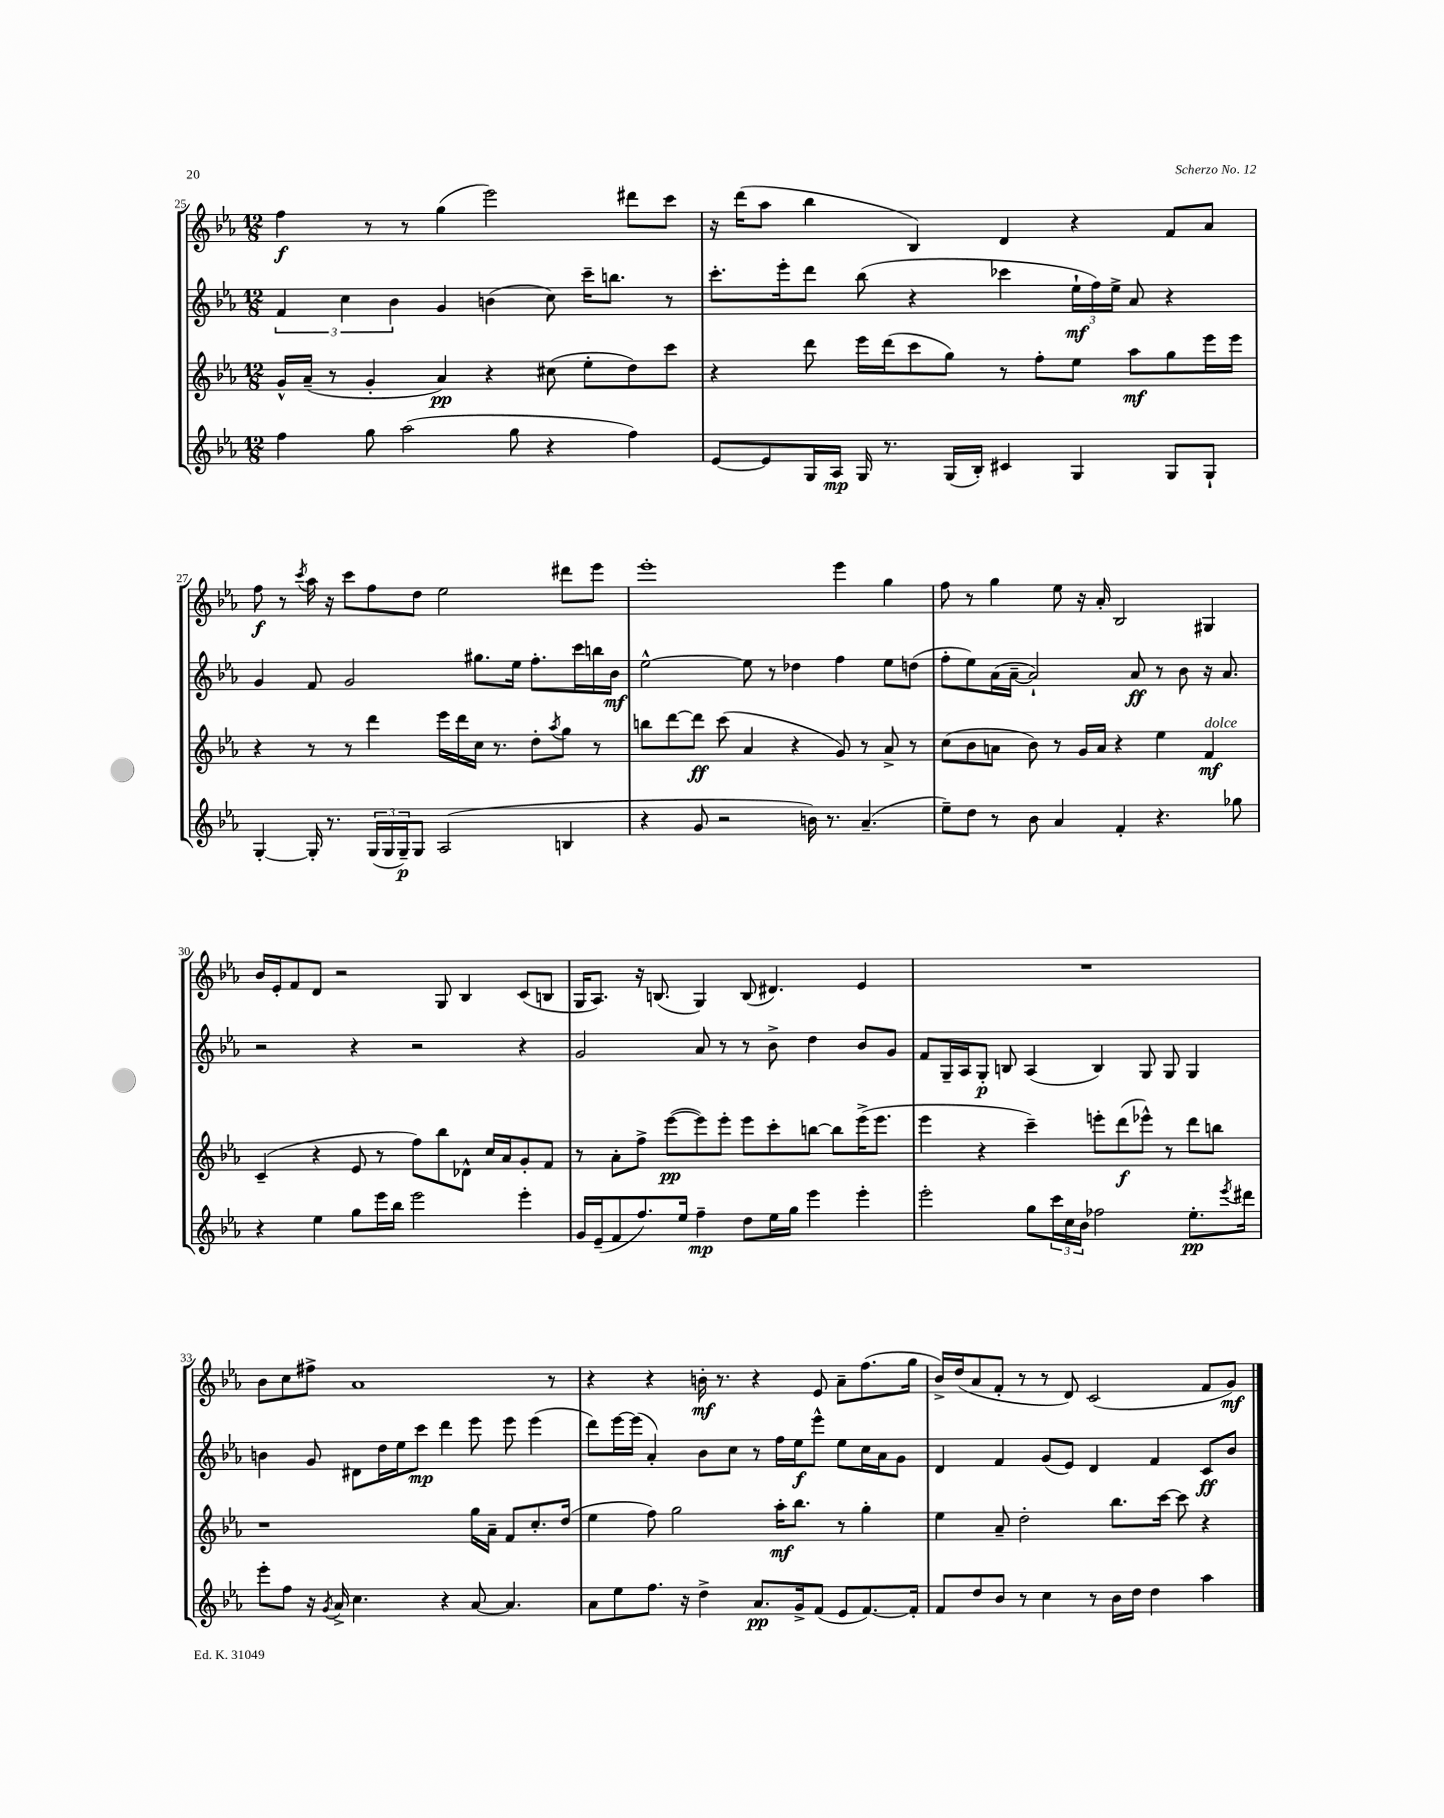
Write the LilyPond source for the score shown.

<<
\new StaffGroup <<
\new Staff = "s0" {
    \clef treble \key ees \major \numericTimeSignature \time 12/8
    f''4\f r8 r8 g''4( ees'''2) dis'''8 c'''8 |
    r16 d'''16( aes''8 bes''4 bes4) d'4 r4 f'8 aes'8 |
    f''8\f r8 \acciaccatura { c'''8 } aes''16 r16 c'''8 f''8 d''8 ees''2 dis'''8 ees'''8 |
    ees'''1-. ees'''4 g''4 |
    f''8 r8 g''4 ees''8 r16 aes'16-. bes2 gis4 |
    bes'16 ees'16-. f'8 d'8 r2 g8 bes4 c'8( b8 |
    g16 aes8.) r16 b8.( g4) b8( dis'4.) ees'4 |
    R1. |
    bes'8 c''8 fis''8-> aes'1 r8 |
    r4 r4 b'16-.\mf r8. r4 ees'8 aes'8-- f''8.( g''16 |
    bes'16->) d''16( aes'8 f'8-. r8 r8 d'8) c'2( f'8 g'8\mf) \bar "|." |
}
\new Staff = "s1" {
    \clef treble \key ees \major \numericTimeSignature \time 12/8
    \tuplet 3/2 { f'4 c''4 bes'4 } g'4 b'4( c''8) c'''16-- b''8. r8 |
    c'''8.-. ees'''16-. d'''8 bes''8( r4 ces'''4 \tuplet 3/2 { ees''16-!\mf f''16) ees''16-> } aes'8 r4 |
    g'4 f'8 g'2 gis''8. ees''16 f''8.-. c'''16 b''16 bes'16\mf |
    ees''2~-^ ees''8 r8 des''4 f''4 ees''8 d''8( |
    f''8-. ees''8) aes'16( aes'16~-- aes'2-!) aes'8\ff r8 bes'8 r16 aes'8. |
    r2 r4 r2 r4 |
    g'2 aes'8 r8 r8 bes'8-> d''4 bes'8 g'8 |
    f'8 g16-- aes16 g8-.\p b8 aes4( b4) g8 g8 g4 |
    b'4 g'8 dis'8 d''16 ees''16 c'''8\mp d'''4 ees'''8 ees'''8 ees'''4( |
    d'''8) ees'''16~ ees'''16( aes'4-.) bes'8 c''8 r8 f''16 ees''16\f ees'''8-^ ees''8 c''16 aes'16 g'8 |
    d'4 f'4 g'8( ees'8) d'4 f'4 c'8\ff bes'8 \bar "|." |
}
\new Staff = "s2" {
    \clef treble \key ees \major \numericTimeSignature \time 12/8
    g'16-^ aes'16--( r8 g'4-. aes'4\pp) r4 cis''8( ees''8-. d''8) c'''8 |
    r4 d'''8 ees'''16 d'''16( c'''8 g''8) r8 f''8-. ees''8 aes''8\mf g''8 ees'''16 ees'''16 |
    r4 r8 r8 d'''4 ees'''16 d'''16 c''16 r8. d''8-. \acciaccatura { aes''8 } g''8 r8 |
    b''8 d'''8~ d'''8\ff c'''8( aes'4 r4 g'8) r8 aes'8-> r8 |
    c''8( bes'8 a'8 bes'8) r8 g'16 a'16 r4 ees''4 f'4\mf^\markup { \italic "dolce" } |
    c'4--( r4 ees'8 r8 f''8) bes''8 des'8-^ c''16 aes'16 g'8-. f'8 |
    r8 aes'8-. f''8-> ees'''8~\pp( ees'''8) ees'''8-. ees'''8 c'''8-. b''8~ b''8 ees'''16->( ees'''8. |
    ees'''4 r4 c'''4--) e'''8-. d'''8\f( ees'''8-^) r8 d'''8 b''8 |
    r1 g''16 aes'16-- f'8 c''8.-. d''16( |
    ees''4 f''8) g''2 aes''16-.\mf bes''8. r8 g''4-. |
    ees''4 aes'8-- d''2-. bes''8. c'''16~ c'''8 r4 \bar "|." |
}
\new Staff = "s3" {
    \clef treble \key ees \major \numericTimeSignature \time 12/8
    f''4 g''8 aes''2( g''8 r4 f''4) |
    ees'8~ ees'8 g16 aes16\mp g16 r8. g16( bes16-.) cis'4 g4 g8 g8-! |
    g4~-. g16-. r8. \tuplet 3/2 { g16( g16 g16--\p) } g8 aes2( b4 |
    r4 g'8 r2 b'16) r8. aes'4.--( |
    ees''8--) d''8 r8 bes'8 aes'4 f'4-. r4. ges''8 |
    r4 ees''4 g''8 ees'''16 bes''16 ees'''2 ees'''4-. |
    g'16 ees'16--( f'8 f''8.) ees''16 f''4--\mp d''8 ees''16 g''16 ees'''4 ees'''4-. |
    ees'''2-. g''8 \tuplet 3/2 { c'''16 c''16 bes'16 } fes''2 ees''8.-.\pp \acciaccatura { ees'''8 } dis'''16 |
    ees'''8-. f''8 r16 \acciaccatura { g'8 } aes'16-> c''4. r4 aes'8~ aes'4. |
    aes'8 ees''8 f''8. r16 d''4-> aes'8.\pp g'16-> f'8( ees'8 f'8.~) f'16-. |
    f'8 d''8 bes'8 r8 c''4 r8 bes'16 d''16 d''4 aes''4 \bar "|." |
}
>>
>>
\layout { \context { \Score currentBarNumber = #25 } }
